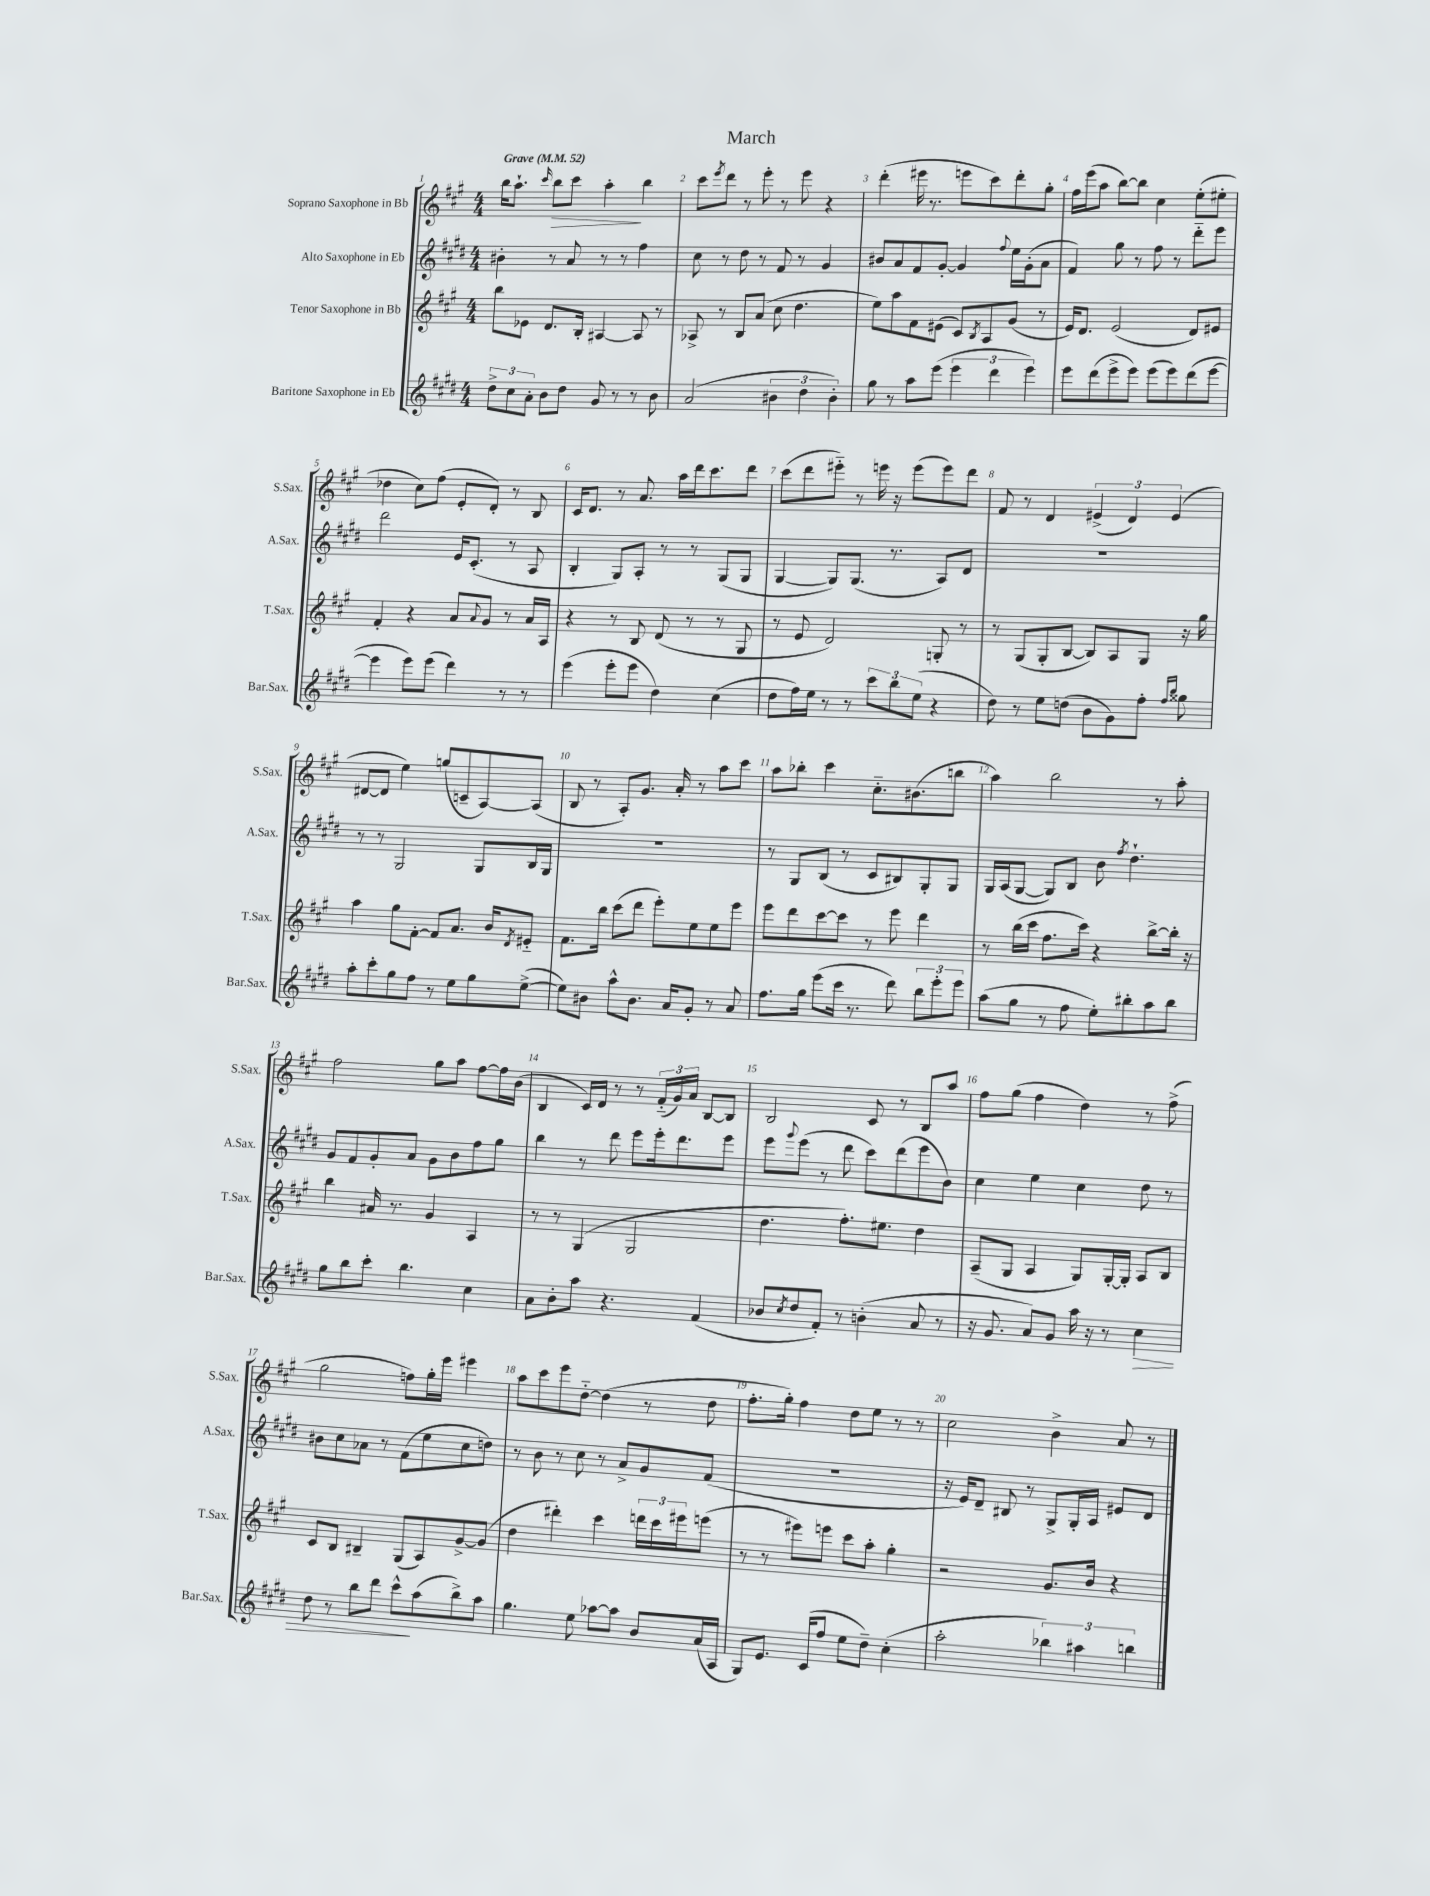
\header { title = "March" }
<<
\new StaffGroup <<
\new Staff = "s0" \with { instrumentName = "Soprano Saxophone in Bb" shortInstrumentName = "S.Sax." } {
    \clef treble \key a \major \numericTimeSignature \time 4/4 \tempo "Grave" 4 = 52
    b''16 a''8.-! \grace { cis'''16 } b''8\> cis'''8 a''4-.\! b''4 |
    cis'''8 \acciaccatura { e'''8 } d'''8 r8 e'''8-. r8 e'''8 r4 |
    d'''4-.( eis'''16 r8. e'''8 cis'''8) d'''8-. gis''8-. |
    fis''16 e'''16( a''8 b''8~) b''8 cis''4 e''8-.( eis''8-. |
    des''4 cis''8) fis''8( e'8-. d'8-.) r8 b8 |
    cis'16 d'8. r8 a'8. a''16 d'''16 cis'''8. d'''8 |
    cis'''8( d'''8 eis'''8-_) r8 e'''16 r16 e'''8( e'''8) d'''8 |
    fis'8 r8 d'4 \tuplet 3/2 { eis'4->( d'4) eis'4( } |
    dis'8~ dis'8 e''4) g''8( c'8-- a8~) a8( |
    b8 r8 a8-.) gis'8. a'16-. r8 a''8 cis'''8 |
    a''8 bes''8-. cis'''4 cis''8.-_ bis'8.( b''8 |
    a''4) b''2 r8 a''8-. |
    fis''2 gis''8 a''8 fis''8~ fis''16 b'16( |
    b4 cis'16) d'16 r8 r8 \tuplet 3/2 { fis'16-_( gis'16) a'16 } b8~ b8 |
    b2 cis'8 r8 b8 a''8 |
    fis''8 gis''8( fis''4 d''4) r8 fis''8->( |
    gis''2 f''8) gis''16-. e'''16 eis'''4 |
    a''8 cis'''8 e'''8 d''8~-_ d''4( r8 d''8 |
    fis''8.-. gis''16-.) fis''4 d''8 e''8 r8 r8 |
    cis''2 b'4-> a'8 r8 \bar "|." |
}
\new Staff = "s1" \with { instrumentName = "Alto Saxophone in Eb" shortInstrumentName = "A.Sax." } {
    \clef treble \key e \major \numericTimeSignature \time 4/4
    bis'4-. r8 a'8 r8 r8 fis''4 |
    cis''8 r8 dis''8 r8 fis'8 r8 gis'4 |
    bis'8 a'8 fis'8 gis'8~-. gis'4 \appoggiatura { fis''8 } e''16 gis'16-.( a'8 |
    fis'4) gis''8 r8 fis''8 r8 dis'''8-_ e'''8 |
    dis'''2 e'16 cis'8.-.( r8 a8 |
    b4-. gis8) a8-. r8 r8 gis8( gis8 |
    gis4~ gis8) gis8.( r8. a8) dis'8 |
    r1 |
    r8 r8 gis2 gis8 b16 gis16 |
    R1 |
    r8 gis8 b8( r8 cis'8 bis8) gis8-. gis8 |
    gis16 a16( gis8~ gis8) b8 b'8 \acciaccatura { fis''8 } dis''4.-! |
    gis'8 fis'8 gis'8-. a'8 gis'8 b'8 fis''8 gis''8 |
    b''4 r8 dis'''8 e'''8 e'''16-. dis'''8. e'''8 |
    e'''8 \appoggiatura { gis'''8 } e'''8( r8 dis'''8 cis'''8) dis'''8( e'''8 b'8) |
    cis''4 e''4 cis''4 dis''8 r8 |
    bis'8 cis''8 aes'8 r8 fis'8( e''8 cis''8 d''8) |
    r8 b'8 r8 cis''8 r8 a'8-> gis'8 fis'8( |
    R1 |
    r16 e'16) dis'8-- bis8 r8 gis8-> gis16-. a16 eis'8 dis'8 \bar "|." |
}
\new Staff = "s2" \with { instrumentName = "Tenor Saxophone in Bb" shortInstrumentName = "T.Sax." } {
    \clef treble \key a \major \numericTimeSignature \time 4/4
    b''8 ees'8 d'8. b16-. ais4~ ais8 r8 |
    aes8-> r8 b8 a'8( cis''8 d''4. |
    e''8) a''8 fis'8 eis'8( cis'8) \acciaccatura { b8 } a8 gis'8( r8 |
    e'16) d'8. e'2( d'8) eis'8 |
    fis'4-. r4 a'8 \appoggiatura { a'8 } gis'8 r8 a'16 a16 |
    r4 r8 b8 d'8( r8 r8 gis8 |
    r8 e'8 d'2) g8-. r8 |
    r8 gis8( gis8-. b8~ b8) a8 gis8 r16 gis''16 |
    a''4 gis''8 fis'8~-. fis'8 a'8. b'16 \acciaccatura { d'8 } eis'8-_ |
    fis'8. b''16 cis'''8( d'''8 e'''8-.) e''8 e''8 e'''8 |
    e'''8 d'''8 cis'''8~ cis'''8 r8 e'''8 d'''4 |
    r8 b''16( cis'''16 fis''8. cis'''16) r4 b''8~-> b''16-. r16 |
    b''4 ais'16 r8. gis'4 a4 |
    r8 r8 gis4( gis2 |
    d''4. fis''8.-.) eis''8. d''4 |
    a8--( gis8 a4 gis8) gis16~-. gis16-. a8 b8 |
    cis'8 b8 bis4-- gis8( a8) gis'8~-> gis'8( |
    d''4 dis'''4-.) cis'''4 \tuplet 3/2 { d'''16 cis'''16 eis'''16 } e'''8( |
    r8 r8 eis'''8) e'''8 cis'''8 a''8-. gis''4-. |
    r2 gis'8. b'16 r4 \bar "|." |
}
\new Staff = "s3" \with { instrumentName = "Baritone Saxophone in Eb" shortInstrumentName = "Bar.Sax." } {
    \clef treble \key e \major \numericTimeSignature \time 4/4
    \tuplet 3/2 { dis''8-> cis''8 a'8-. } b'8 dis''8 gis'8 r8 r8 b'8 |
    a'2( \tuplet 3/2 { bis'4 dis''4 bis'4-.) } |
    gis''8 r8 a''8 e'''8( \tuplet 3/2 { e'''4 dis'''4 e'''4) } |
    e'''8 dis'''8( e'''8-> e'''8) e'''8( e'''8) dis'''8( e'''8~ |
    e'''4 e'''8) e'''8( dis'''4) r8 r8 |
    e'''4( e'''8-. e'''8 dis''4) cis''4( |
    dis''8 fis''16) e''16 r8 r8 \tuplet 3/2 { cis'''8 b''8 e''8( } r4 |
    dis''8) r8 e''8 d''8( b'8 gis'8) fis''8-. \grace { fis''16 b''16 } gisis''8 |
    a''8-. cis'''8-. gis''8 fis''8 r8 e''8 gis''8 e''8~->( |
    e''8) bis'8 a''8-^ bis'8. a'16 gis'8-. r8 a'8 |
    fis''8. gis''16 e'''8( cis'''16 r8. dis'''8) \tuplet 3/2 { b''8 e'''8-. e'''8 } |
    a''8( gis''8 r8 fis''8 e''8-.) bis''8-. a''8 bis''8 |
    gis''8 b''8 cis'''8-. b''4. cis''4 |
    a'8 b'8-. a''8 r4. fis'4( |
    bes'8 \acciaccatura { cis''8 } dis''8 fis'8-.) r8 b'4-.( a'8 r8 |
    r16 gis'8. a'8) gis'8 a''16 r16 r8 cis''4\> |
    dis''8 r8 b''8 dis'''8 cis'''8-^\! a''8( b''8->) a''8 |
    gis''4. e''8 aes''8~ aes''8 b'8 a'16( a16 |
    gis8) e'8. cis'16( fis''8 e''8 dis''8--) cis''4-.( |
    a''2-. \tuplet 3/2 { bes''4) ais''4 b''4 } \bar "|." |
}
>>
>>
\layout { \context { \Score \override BarNumber.break-visibility = ##(#f #t #t) barNumberVisibility = #all-bar-numbers-visible } }
